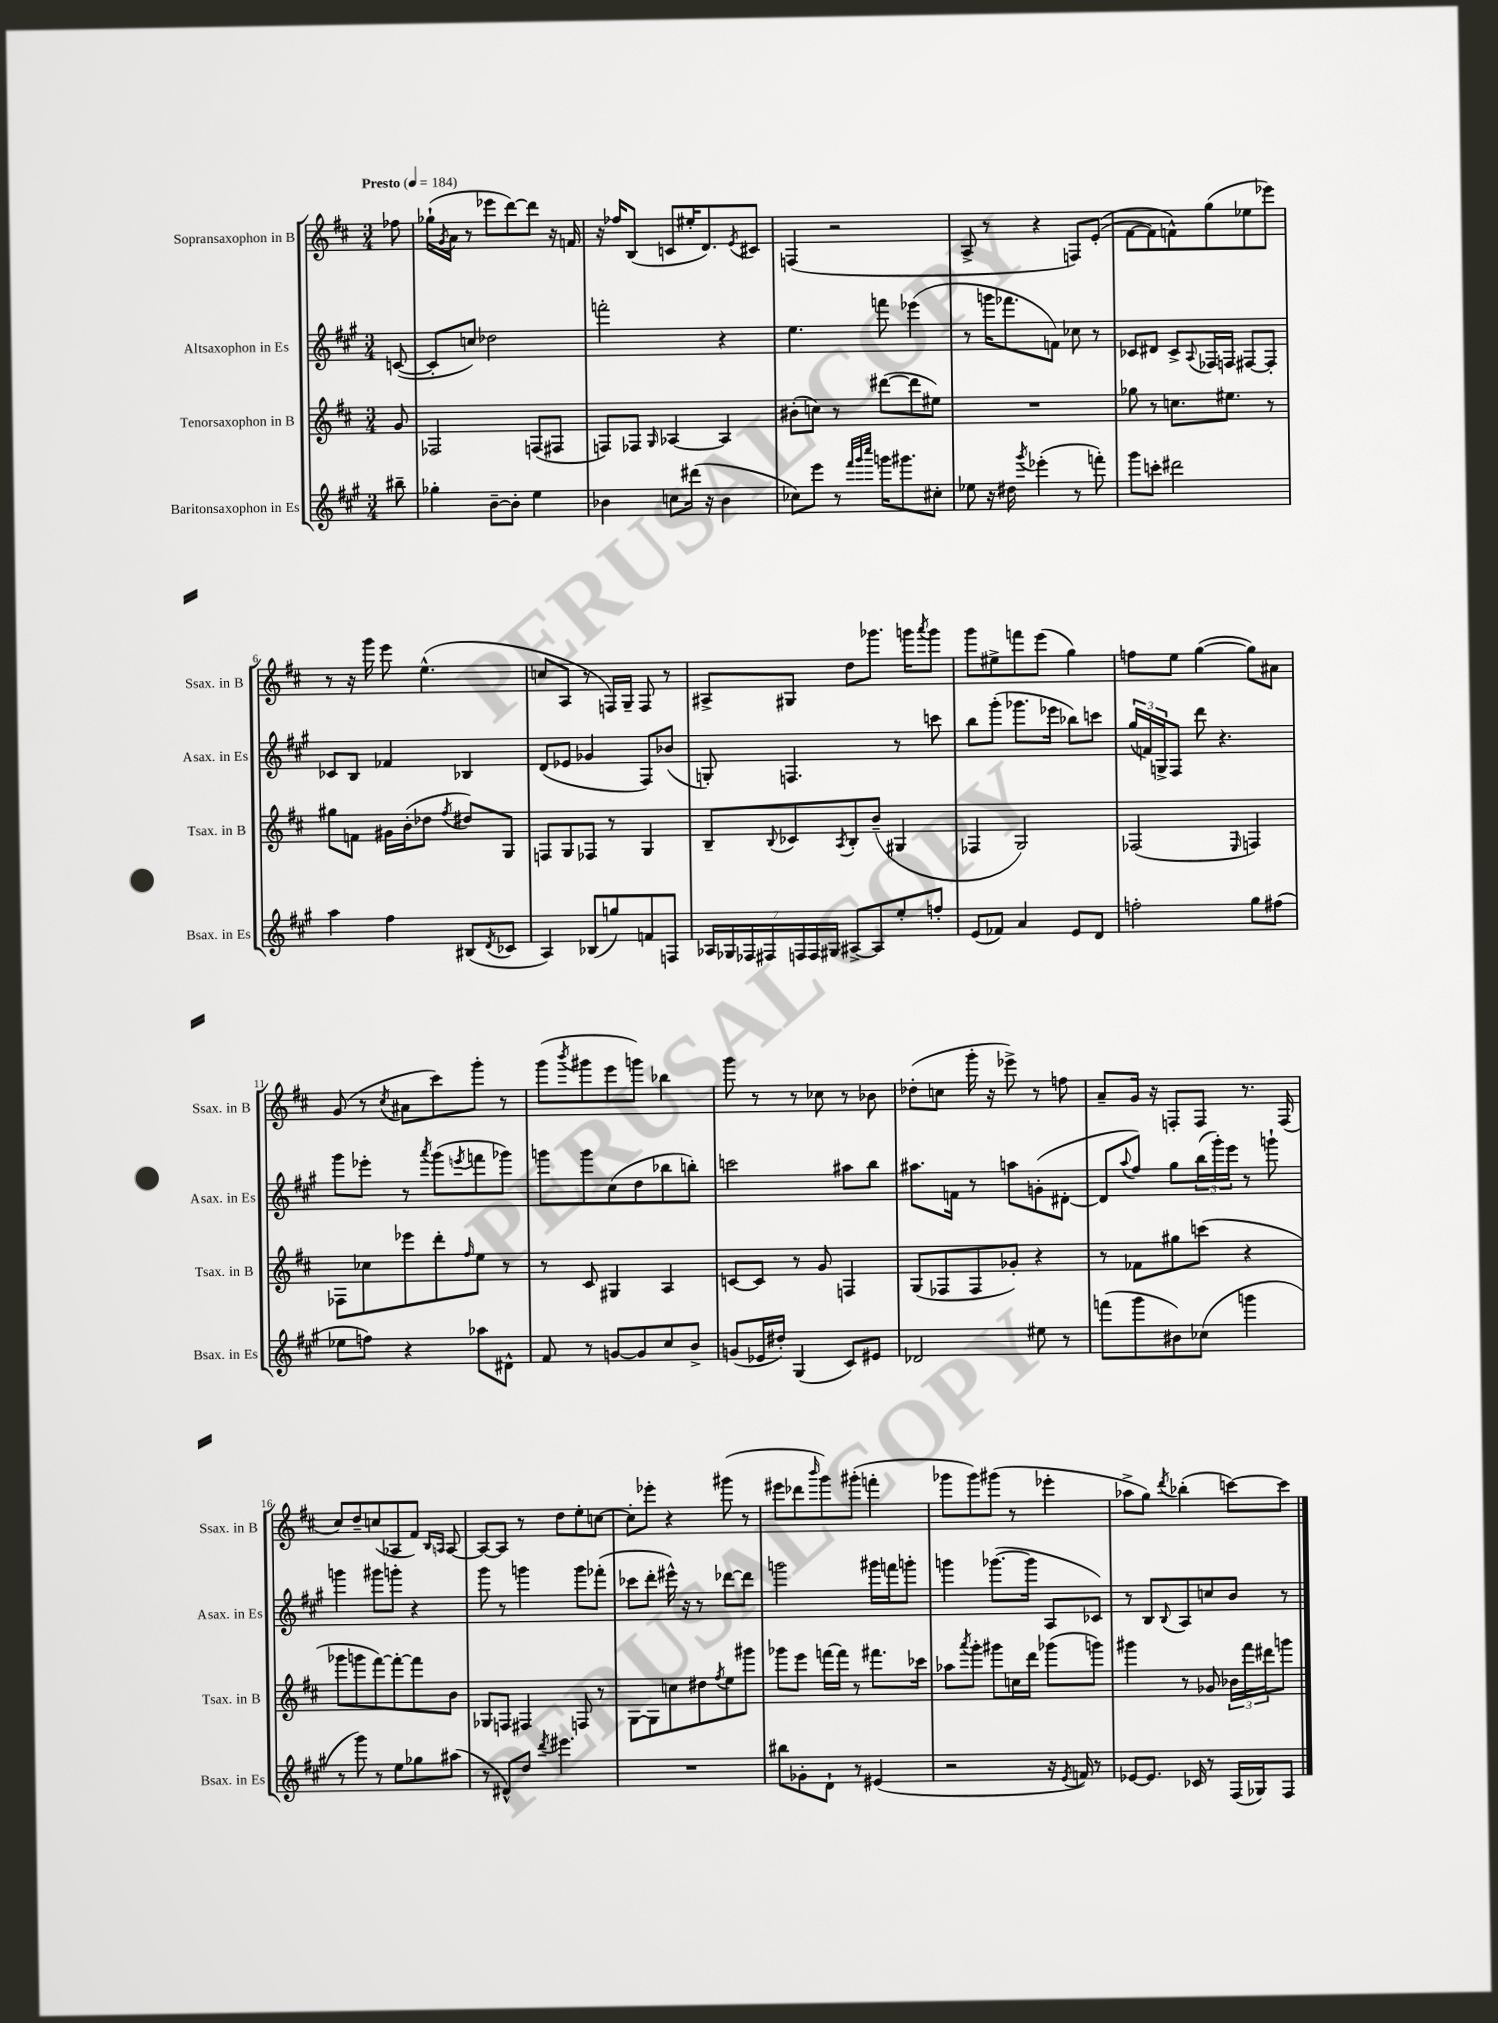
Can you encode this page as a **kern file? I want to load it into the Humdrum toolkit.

**kern	**kern	**kern	**kern
*staff4	*staff3	*staff2	*staff1
*clefG2	*clefG2	*clefG2	*clefG2
*k[f#c#g#]	*k[f#c#]	*k[f#c#g#]	*k[f#c#]
*M3/4	*M3/4	*M3/4	*M3/4
*MM184	*MM184	*MM184	*MM184
8bb#~	8g	([8c	8ff-
=	=	=	=
4gg-'	2F-	8c']	(16gg-`
.	.	.	8qg
.	.	.	16a
.	.	8cc)	8r
[8b~	.	2dd-	8eee-
8b']	.	.	[8ddd)
4ee	(8F	.	8ddd]
.	8F#	.	16r
.	.	.	16f
=	=	=	=
4b-	8F)	2fff'	16r
.	.	.	16ff-
.	8F-	.	(8B
.	16qqG	.	.
8cc	[4A-	.	8c
(16ddd#	.	.	16ee#'
16r	.	.	8.d)
4b-	4A-]	4r	.
.	.	.	8qe
.	.	.	8c#
=	=	=	=
8cc-)	(8b#'	4.ee	(4F
8eee	8cc)	.	.
8r	8r	.	2r
32qqfff#	.	.	.
32qqggg#	.	.	.
32qqcccc#	.	.	.
16ggg	([8ddd#	8fff	.
8.ggg#	.	.	.
.	8ddd#]	(4eee-	.
8cc#'	8ee#)	.	.
=	=	=	=
8ee-	2.r	8r	8A^
16r	.	16ggg	8r
16dd#	.	8.fff-	.
8qggg#	.	.	.
(4eee-'	.	.	4r
.	.	8f)	.
8r	.	8cc-	8F)
8fff')	.	8r	&((8e'
=	=	=	=
8ggg#	8gg-	8c-	[8f#
8ccc'	8r	8d#	8f#])
2ddd#	8.cc	8c-^	8f^^&)
.	.	8qqA	.
.	.	16F-	(8gg
.	8.ee#	16F	.
.	.	[8F#	8ee-
.	8r	8F#']	8eee-)
=	=	=	=
4aa	8gg#	8c-	8r
.	8f	8B	16r
.	.	.	16ggg
4ff#	16g#	4f-	8eee
.	(16b'	.	.
.	8dd-	.	(4.ee^^
.	8qff#	.	.
(8B#	8dd#)	4B-	.
8qd	.	.	.
8c-	8G	.	.
=	=	=	=
4A)	8F	(8d	8cc
.	8G	8e-	8A
(8B-	8F-	4g-	8r
8gg)	8r	.	16F)
.	.	.	16G~
8f	4G	8F#)	8F
8F	.	(8b-	8r
=	=	=	=
28A-	8B~	8G')	8A#^
28G-	.	.	.
28F-	.	.	.
28F#	.	.	.
.	8qqB	.	.
.	8c-	4.F	8G#
28F	.	.	.
28F	.	.	.
28G#	.	.	.
.	8qA	.	.
[8A#^	8B'	.	8dd
8A#]	(8b~	.	8.ggg-
8ee'	4G#	8r	.
.	.	.	16ggg
.	.	.	8qaaa
8ff'	.	8ccc	8ggg
=	=	=	=
(8e	4F-	8bb	8ggg
8f-)	.	(8ggg#'	8ee#^
4a	2G)	8.ggg-	8fff
.	.	.	(8eee
.	.	16eee-	.
8e	.	8bb-)	4gg)
8d	.	8ccc	.
=	=	=	=
2ff'	(2F-	(24gg#	8ff
.	.	24f)	.
.	.	24G^	.
.	.	8F#	8ee
.	.	8ddd	([4gg
.	.	4.r	.
.	16qqE	.	.
8gg#	4F)	.	8gg])
(8ff#	.	.	8a#
=	=	=	=
8ee-	8F-	8ggg#	(8g
8ff)	8cc-	8eee-'	8r
.	.	.	8qcc#
4r	8eee-	8r	8a#
.	.	8qaaa	.
.	8ddd'	(8ggg#	8ccc#)
.	16qqff#	8qeee	.
8aa-	8ee	8fff	8ggg'
8d#^^	8r	8ggg-)	8r
=	=	=	=
8f#	8r	8ggg	(8ggg
.	.	.	8qbbb
8r	8c#	8ggg	8ggg#
[8g	4G#	(8cc#	8eee
8g]	.	8dd	8ggg)
8cc#	4A	8bb-	4bb-
8b^	.	8bb')	.
=	=	=	=
(8g	[8c	2ccc	8ggg
16e-	8c]	.	8r
16dd#')	.	.	.
(4G#	8r	.	8r
.	8g	.	8cc-
8c#)	4F	8aa#	8r
8e#	.	8bb	8b-
=	=	=	=
2d-	(8G	8.aa#	(8dd-'
.	8F-	.	8cc
.	.	16f	.
.	8F-	8r	16ggg'
.	.	.	16r
.	8g-')	8aa	8eee-^)
8ee#	4r	(8g'	8r
8r	.	[8d#'	8ff
=	=	=	=
(8fff	8r	8d#]	8a~
.	.	8qqaa	.
8ggg#	8f-	8ff#)	16g
.	.	.	16r
8b#)	8gg#	8gg#	8F'
(8cc-	(8ccc	(24bb	8F
.	.	24ggg#')	.
.	.	24eee	.
4ggg	4r	8r	8.r
.	.	8ggg`	.
.	.	.	(16F
=	=	=	=
8r	8ggg-	4ggg	8cc#)
8ggg#)	8ggg	.	8dd~
8r	[8fff#)	8ggg#	(8cc
8ee	8fff#'_	8ggg'	8A-
8gg-	8fff#]	4r	8f#)
.	.	.	16qqB
.	.	.	16qqA
(8aa#	8b	.	[8A
=	=	=	=
8r	8G-	8ggg#	8A_
8d#^^)	8F	8r	8A]
8dd	4F#	4ggg	8r
8qddd	.	.	.
4.eee#	.	.	8dd
.	8F	8ggg	8ee'
.	8r	(8fff-'	[8cc
=	=	=	=
2.r	[8G	8ccc-	8cc']
.	8G]	8ddd'	8eee-'
.	8cc	16eee#^^)	4r
.	.	16r	.
.	8dd#	8r	.
.	8qff#	.	.
.	8ee	[8ddd-	(8ggg#
.	8ggg#	8ddd-]	8r
=	=	=	=
8bb#	8ggg-	2ggg	8eee#
8g-'	8eee	.	8ddd-
.	.	.	16qqbbb
8d`	[16fff	.	8ggg)
.	16fff]	.	.
8r	8r	.	(8ggg#'
(4e#	8.fff#	16ggg#	4fff'
.	.	16fff	.
.	.	8ggg'	.
.	16ccc-	.	.
=	=	=	=
2r	8aa-	4ggg	8ggg-
.	8qaaa	.	.
.	8ggg'	.	8ggg-)
.	8ggg#	([8.ggg-	(8ggg#
.	16cc	.	8r
.	16ddd	16ggg-]	.
16r	(8ggg-	8A	4eee-'
8qe	.	.	.
16f)	.	.	.
8r	8ggg)	8c-)	.
=	=	=	=
[8e-	4ggg#	8r	8aa-^
8.e-]	.	8B	8gg)
.	.	8qqB	8qddd
.	8r	8A	(4bb-'
16c-	.	.	.
8r	8g-	8cc	.
(16F#	24b-	8b	[8ccc)
.	24fff#	.	.
16G-)	.	.	.
.	24ddd#	.	.
8F#	8ggg	8r	8ccc]
==	==	==	==
*-	*-	*-	*-
